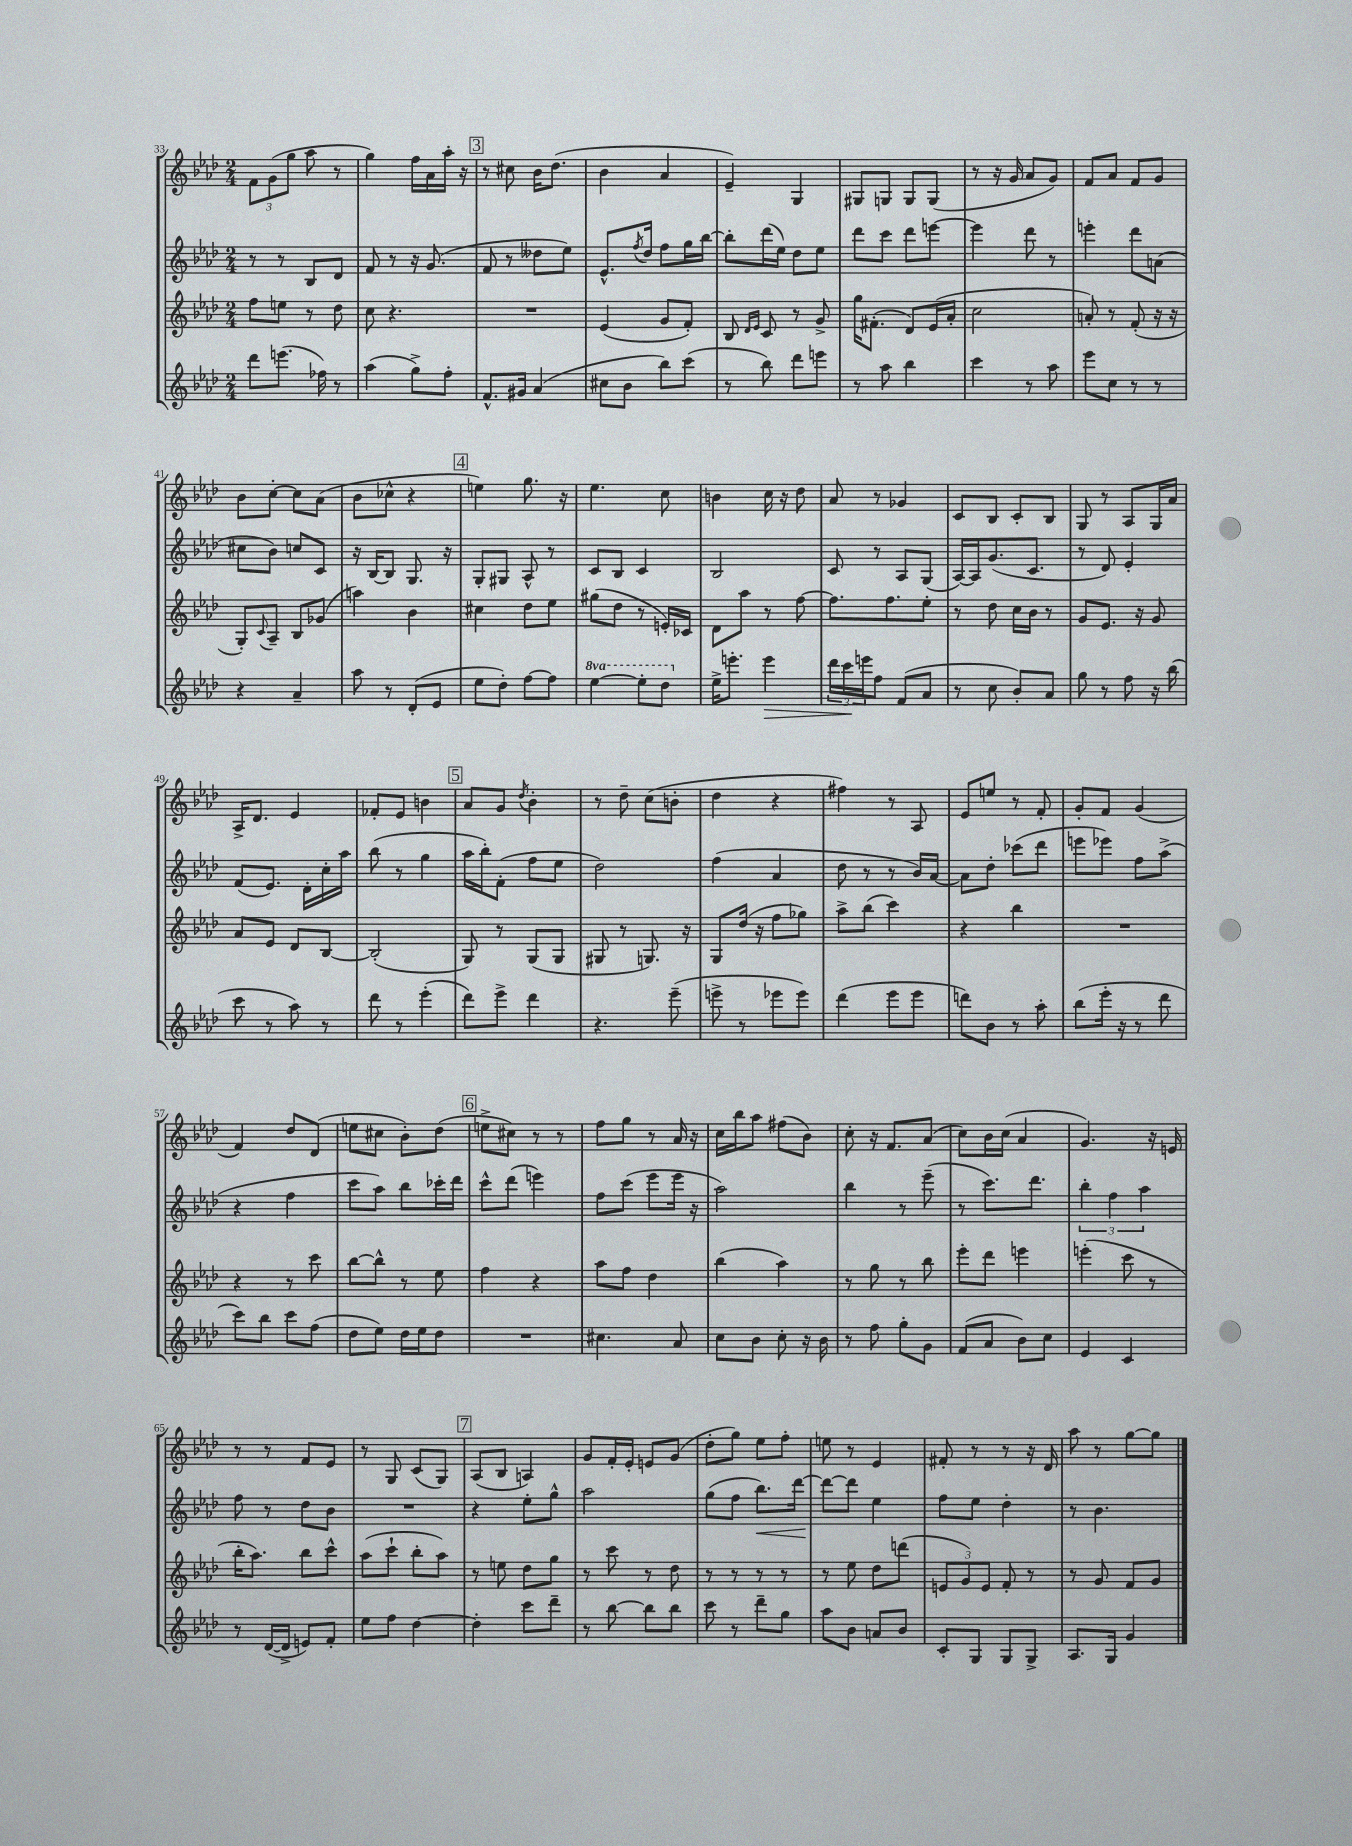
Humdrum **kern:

**kern	**kern	**kern	**kern
*staff4	*staff3	*staff2	*staff1
*clefG2	*clefG2	*clefG2	*clefG2
*k[b-e-a-d-]	*k[b-e-a-d-]	*k[b-e-a-d-]	*k[b-e-a-d-]
*M2/4	*M2/4	*M2/4	*M2/4
8ddd-	8ff	8r	12f
.	.	.	(12g
(8.eee	8ee	8r	.
.	.	.	12gg
.	8r	8B-	8aa-
16ff-)	.	.	.
8r	8dd-	8d-	8r
=	=	=	=
(4aa-	8cc	8f	4gg)
.	4.r	8r	.
8gg^)	.	16r	16ff
.	.	(8.g	16a-
8ff'	.	.	16aa-'
.	.	.	16r
=	=	=	=
8.f^^	2r	8f	8r
.	.	8r	8cc#
16g#	.	.	.
(4a-	.	8dd--	16b-
.	.	.	(8.dd-
.	.	8ee-)	.
=	=	=	=
8cc#	(4e-	8.e-^^	4b-
8b-	.	.	.
.	.	8qff	.
.	.	16dd-	.
8bb-)	8g	8ff	4a-
(8ccc	8f')	16gg	.
.	.	[16bb-	.
=	=	=	=
8r	8B-	8bb-']	4e-~)
.	16qqd-	.	.
.	16qqe-	.	.
8bb-)	8c	(16ddd-	.
.	.	16ee-)	.
8ddd-	8r	8dd-	4G
8eee	8g^	8ee-	.
=	=	=	=
8r	16gg	8ddd-	8G#
.	(8.f#'	.	.
8aa-	.	8ccc	8G
4bb-	8d-)	8ddd-	8G
.	(16e-	[8eee	(8G
.	16a-'	.	.
=	=	=	=
4ccc	2cc	4eee]	8r
.	.	.	16r
.	.	.	16g
8r	.	8ddd-	8a-
8aa-	.	8r	8g)
=	=	=	=
8eee-	8a')	4eee'	8f
8cc	8r	.	8a-
8r	(8f'	8ddd-	8f
8r	16r	(8a	8g
.	16r	.	.
=	=	=	=
4r	8G')	8cc#	8b-
.	8qqc	.	.
.	8A-~	8b-)	[8cc'
4a-~	8B-	8cc	8cc]
.	(8g-	8c	(8a-
=	=	=	=
8aa-	4aa)	16r	8b-
.	.	[16B-	.
8r	.	8B-]	8cc-^^
(8d-'	4b-	8.G	4r
8e-	.	.	.
.	.	16r	.
=	=	=	=
8ee-	4cc#	8G'	4ee)
8dd-')	.	8G#	.
[8ff	8dd-	8A-^^	8.gg
8ff]	8ee-	8r	.
.	.	.	16r
=	=	=	=
[4eee-	(8gg#	8c	4.ee-
.	8dd-	8B-	.
8eee-']	8r	4c	.
8ddd-	16e')	.	8cc
.	16c-	.	.
=	=	=	=
16ee-^	8d-	2B-	4b
8.eee'	.	.	.
.	8aa-	.	.
4eee	8r	.	16cc
.	.	.	16r
.	[8ff	.	8dd-
=	=	=	=
24ddd-	8.ff]	8c	8a-
24ccc	.	.	.
24eee	.	.	.
8ff	.	8r	8r
.	8.ff	.	.
(8f	.	8A-	4g-
8a-	8ee-'	(8G	.
=	=	=	=
8r	8r	[16A-)	8c
.	.	16A-]	.
8cc	8dd-	(8.g	8B-
8b-')	16cc	.	8c'
.	16b-	8.c	.
8a-	8r	.	8B-
=	=	=	=
8gg	8g	8r	8G
8r	8.e-	8d-)	8r
8ff	.	4e-'	8A-
.	16r	.	.
16r	8g	.	16G
(16bb-	.	.	16a-
=	=	=	=
8ccc	8a-	(8f	16A-^
.	.	.	8.d-
8r	8e-	8.e-)	.
8aa-)	8d-	.	4e-
.	.	16d-'	.
8r	[8B-	16cc'	.
.	.	16aa-	.
=	=	=	=
8ddd-	(2B-']	(8bb-	8f-'
8r	.	8r	8e-
(4eee-'	.	4gg	4b
=	=	=	=
8ddd-)	8G)	16aa-	8a-
.	.	16bb-')	.
8eee-^	8r	(8f'	8g
.	.	.	8qdd-
4ddd-	(8G	8ff	4b-'
.	8G	8ee-	.
=	=	=	=
4.r	8G#	2dd-)	8r
.	8r	.	8dd-~
.	8.G)	.	(8cc
(8eee-~	.	.	8b'
.	16r	.	.
=	=	=	=
8eee^	8G	(4ff	4dd-
8r	(16dd-	.	.
.	16r	.	.
8eee-	8ff	4a-	4r
8eee-)	8gg-)	.	.
=	=	=	=
(4ddd-	8aa-^	8dd-	4ff#)
.	(8bb-	8r	.
8eee-	4ccc)	8r	8r
8eee-	.	16b-)	8A-
.	.	[16a-	.
=	=	=	=
8ddd)	4r	8a-]	8e-
8b-	.	8dd-'	8ee
8r	4bb-	(8ccc-	8r
8aa-'	.	8ddd-	8f'
=	=	=	=
(8bb-	2r	8eee	8g'
16eee-'	.	8eee-)	8f
16r	.	.	.
8r	.	8ff	(4g
8ddd-	.	(8aa-^	.
=	=	=	=
8ccc)	4r	4r	4f)
8bb-	.	.	.
8ccc	8r	4ff	8dd-
(8ff	8ccc	.	(8d-
=	=	=	=
8dd-	[8bb-	8ccc	8ee
8ee-)	8bb-^^]	8aa-)	8cc#
16dd-	8r	8bb-	8b-')
16ee-	.	.	.
8dd-	8ee-	16ccc-'	(8dd-
.	.	16ddd-	.
=	=	=	=
2r	4ff	8ccc^^	8ee^
.	.	(8ddd-	8cc#)
.	4r	4eee)	8r
.	.	.	8r
=	=	=	=
4.cc#	8aa-	8ff	8ff
.	8ff	(8ccc	8gg
.	4dd-	8eee-	8r
8a-	.	16eee-	16a-
.	.	16r	16r
=	=	=	=
8cc	(4bb-	2aa-)	16cc
.	.	.	16bb-
8b-	.	.	8aa-
8cc'	4aa-)	.	(8ff#
16r	.	.	8b-)
16b-	.	.	.
=	=	=	=
8r	8r	4bb-	8cc'
8ff	8gg	.	16r
.	.	.	8.f
8gg'	8r	8r	.
8g	8bb-	(8eee-~	(8a-
=	=	=	=
(8f	8eee-'	8r	8cc)
8a-	8ddd-	8.ccc)	16b-
.	.	.	(16cc
8b-)	4eee	.	4a-
.	.	8.ddd-	.
8cc	.	.	.
=	=	=	=
4e-	(4eee'	6bb-'	4.g)
.	.	6ff	.
4c	8ccc	.	.
.	.	6aa-	.
.	8r	.	16r
.	.	.	16e
=	=	=	=
8r	16bb-'	8ff	8r
.	8.aa-)	.	.
([16d-	.	8r	8r
16d-^]	.	.	.
8e)	8bb-	8dd-	8f
8f'	8ccc^^	8b-	8e-
=	=	=	=
8ee-	(8aa-	2r	8r
8ff	8ccc`	.	8G
[4dd-	8bb-'	.	(8c
.	8aa-)	.	8G)
=	=	=	=
4dd-']	8r	4r	(8A-
.	8ee	.	8B-
8ccc	8dd-	8ee-'	4A)
8ddd-~	8gg	8gg^^	.
=	=	=	=
8r	8r	2aa-	8g
[8bb-	8ccc	.	16f'
.	.	.	16e-'
8bb-]	8r	.	8e
8bb-	8dd-	.	(8g
=	=	=	=
8ccc	8r	(8gg	8dd-'
8r	8r	8ff	8gg)
8ddd-~	8r	8.bb-)	8ee-
8gg	8r	.	8ff'
.	.	[16ddd-	.
=	=	=	=
8aa-	8r	8ddd-_	8ee
8b-	8ee-	8ddd-]	8r
8a	8dd-	4ee-	4e-
8b-	(8ddd	.	.
=	=	=	=
8c'	12e	8ff	8f#'
.	12g)	.	.
8G	.	8ee-	8r
.	12e	.	.
8G	8f'	4dd-'	8r
8G^	8r	.	16r
.	.	.	16d-
=	=	=	=
8.A-	8r	8r	8aa-
.	8g	4.b-	8r
16G	.	.	.
4g	8f	.	[8gg
.	8g	.	8gg]
==	==	==	==
*-	*-	*-	*-
